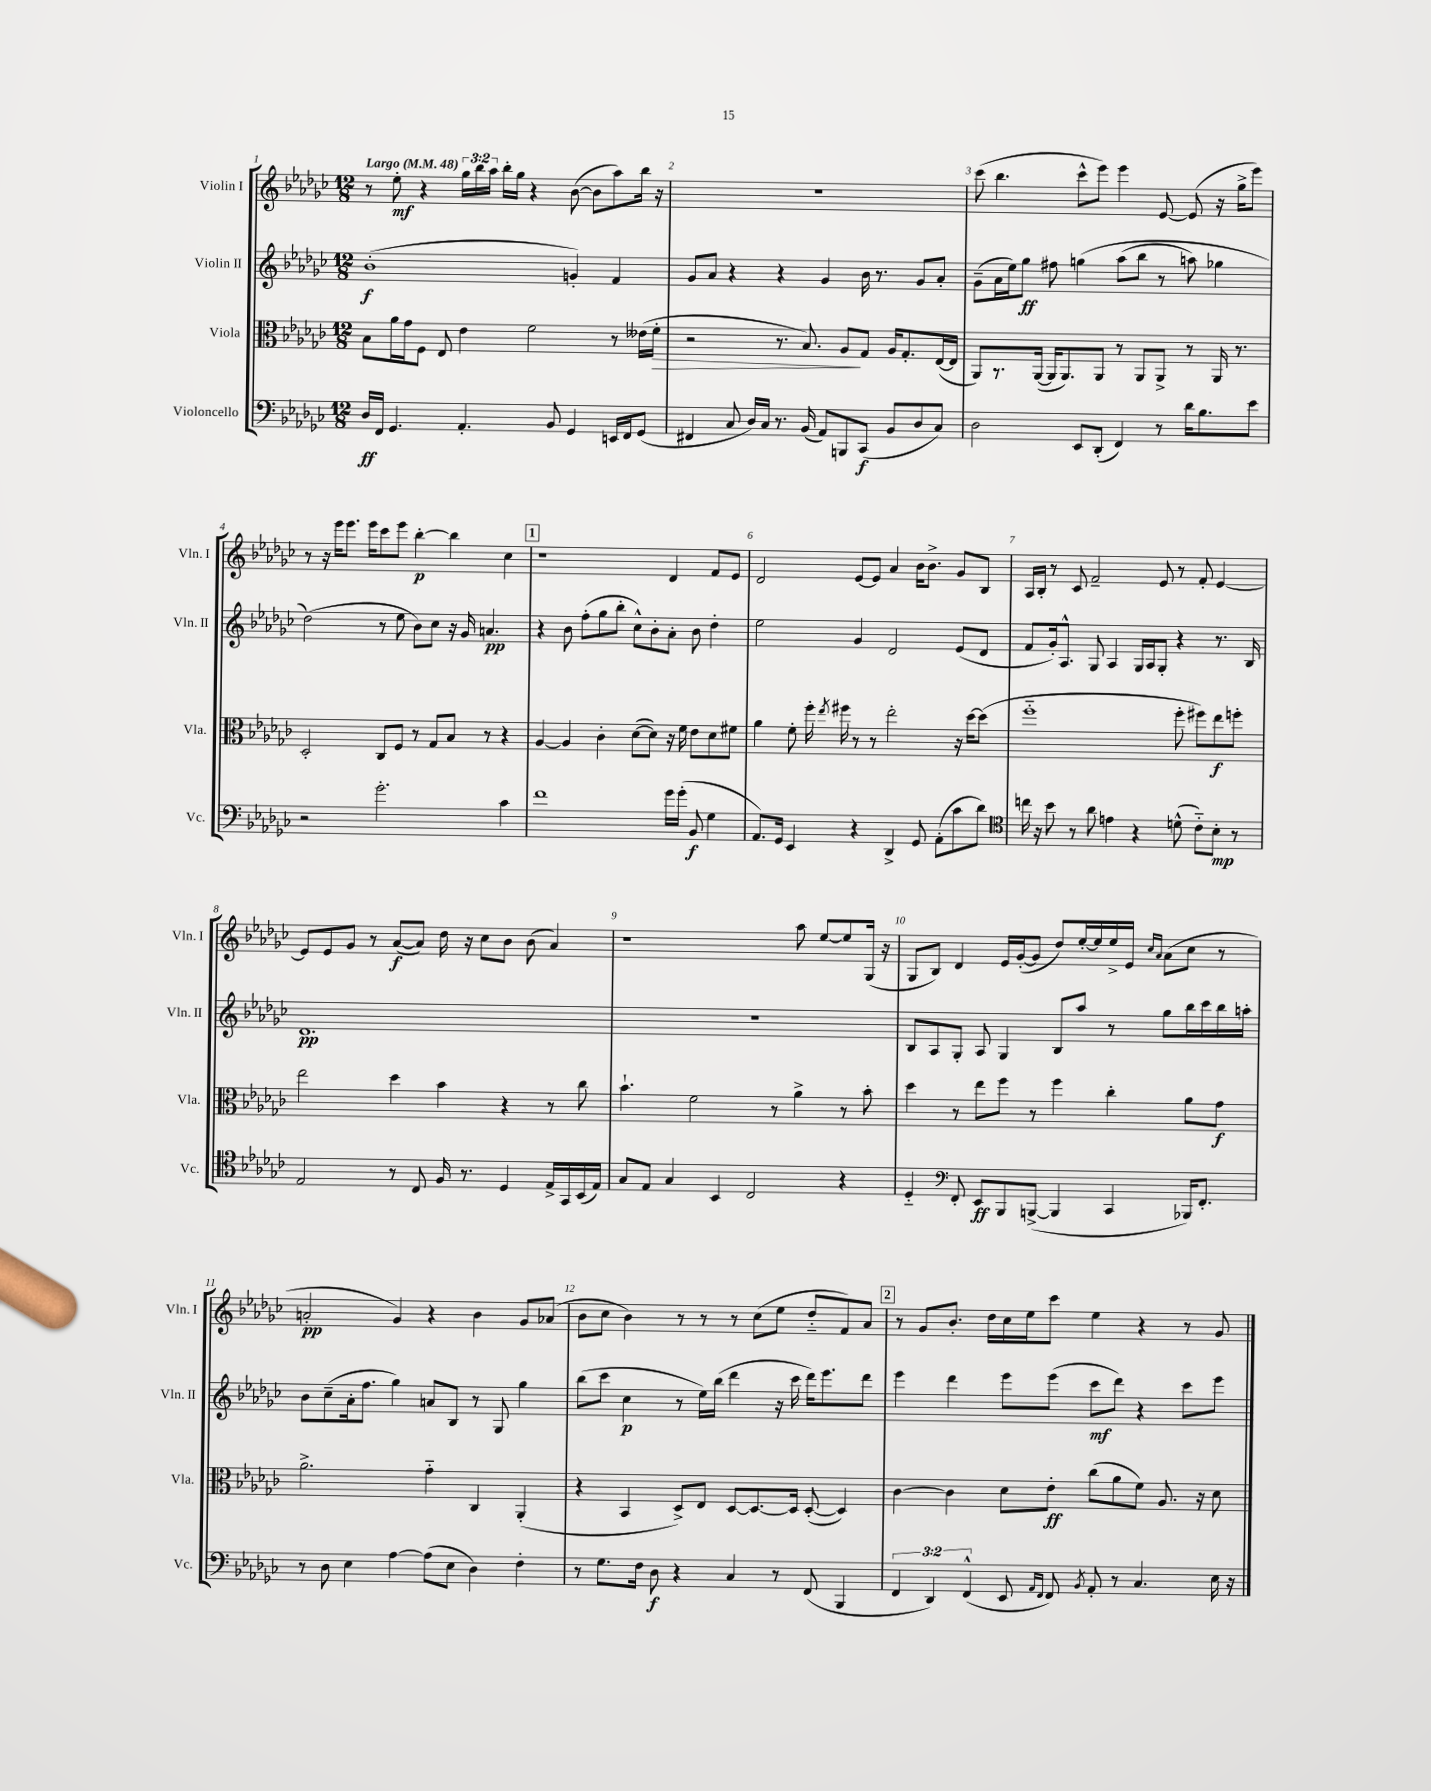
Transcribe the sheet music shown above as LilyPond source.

<<
\new StaffGroup <<
\new Staff = "s0" \with { instrumentName = "Violin I" shortInstrumentName = "Vln. I" } {
    \clef treble \key ges \major \numericTimeSignature \time 12/8 \override Staff.TupletNumber.text = #tuplet-number::calc-fraction-text \tempo "Largo" 4 = 48
    \autoBeamOff r8 ees''8-.\mf r4 \tuplet 3/2 { ges''16[ bes''16 aes''16] } bes''16[-. ges''16] r4 bes'8~( bes'8[ aes''8) bes''16] r16 |
    R1. |
    ces'''8( bes''4. ces'''8[-^ ees'''8]) ees'''4 ees'8~ ees'8( r16 ges''16[-> ees'''8]) |
    r8 r16 ees'''16[ ees'''8.] ees'''16[ ces'''8 ees'''8] bes''4~-.\p bes''4 ces''4 |
    \mark \markup { \box "1" } r1 des'4 f'8[ ees'8] |
    des'2 ees'8[~ ees'8] aes'4 bes'16[ bes'8.]-> ges'8[ bes8] |
    aes16[ bes16]-. r8 ces'8 f'2-- ees'8 r8 f'8-. ees'4~ |
    ees'8[ ees'8 ges'8] r8 aes'8[~\f( aes'8]) des''16 r16 ces''8[ bes'8] bes'8( aes'4) |
    r1 aes''8 ees''8[~ ees''8 ges16]( r16 |
    ges8[ bes8]) des'4 ees'16[ ges'16~-.( ges'8] des''8[) ees''16~-. ees''16 ees''16-> ees'16] \grace { ces''16[ aes'16] } aes'8[( ces''8] r8 |
    a'2-.\pp ges'4) r4 bes'4 ges'8[ aes'8]( |
    bes'8[ ces''8] bes'4) r8 r8 r8 ces''8[( ees''8] des''8[-_ f'8) aes'8] |
    \mark \markup { \box "2" } r8 ges'8[ bes'8.]-. des''16[ ces''16 ees''16 ces'''8] ees''4 r4 r8 ges'8 \bar "|." |
}
\new Staff = "s1" \with { instrumentName = "Violin II" shortInstrumentName = "Vln. II" } {
    \clef treble \key ges \major \numericTimeSignature \time 12/8
    \autoBeamOff bes'1-.\f( g'4-.) f'4 |
    ges'8[ aes'8] r4 r4 ges'4 bes'16 r8. ges'8[ aes'8]-. |
    ges'8[--( aes'16 ees''16) ges''8]\ff fis''8 g''4\( aes''8[( bes''8] r8 a''8) ges''4 |
    des''2(\) r8 ees''8 bes'8[) ces''8] r16 ges'16 a'4.\pp |
    \mark \markup { \box "1" } r4 bes'8 f''8[-.( ges''8 bes''8]-. ces''8[-^) bes'8-. aes'8]-. bes'8 des''4-. |
    ees''2 ges'4 des'2 ees'8[( des'8] |
    f'8[ ges'16-.) aes8.]-^ ges8 aes4 ges16[ aes16 ges8]-. r4 r8. bes16 |
    des'1.\pp |
    R1. |
    bes8[ aes8 ges8]-. aes8 ges4 bes8[ aes''8] r8 ges''8[ bes''16 ces'''16 bes''16 a''16]-. |
    bes'8[ ces''8--( aes'16-. f''8.] ges''4) a'8[ bes8] r8 ges8 ges''4 |
    bes''8[( ces'''8] ces''4\p r8 ees''16[) bes''16]( des'''4 r16 ces'''16 des'''16[) ees'''8. des'''8] |
    \mark \markup { \box "2" } ees'''4 des'''4 ees'''8[ ees'''8]( ces'''8[\mf des'''8]) r4 ces'''8[ ees'''8] \bar "|." |
}
\new Staff = "s2" \with { instrumentName = "Viola" shortInstrumentName = "Vla." } {
    \clef alto \key ges \major \numericTimeSignature \time 12/8
    \autoBeamOff bes8[ aes'16 ges'16 f8] ees8 ees'4 f'2 r8 eeses'16[( f'16]-.\> |
    r2 r8. bes8.) aes8[\! ges8] aes16[ ges8.-. ees16~( ees16] |
    aes,8[) r8. aes,16]~( aes,16[ aes,8.) aes,8] r8 aes,8[ aes,8]-> r8 aes,16 r8. |
    des2-. ces8[ f8] r8 ges8[ bes8] r8 r4 |
    \mark \markup { \box "1" } aes4~ aes4 ces'4-. des'8[~( des'8]) r16 f'16 ees'8[ des'8 fis'8] |
    aes'4 f'8-. f''16-. \acciaccatura { ees''8 } fis''16 r8 r8 ees''2-. r16 des''16[~ des''8]( |
    f''1-_ f''8-. fis''8[) ees''8\f f''8]-. |
    ees''2 des''4 bes'4 r4 r8 ces''8 |
    bes'4.-! f'2 r8 aes'4-> r8 bes'8-. |
    des''4 r8 ees''8[ f''8] r8 f''4 ces''4-. aes'8[ ges'8]\f |
    aes'2.-> ges'4-_ ces4 aes,4-.( |
    r4 bes,4 des8[->) ees8] des8[~ des8.~ des16] des8~-.( des4) |
    \mark \markup { \box "2" } ces'4~ ces'4 des'8[ ees'8]-.\ff ces''8[( aes'8 f'8]) aes8. r16 des'8 \bar "|." |
}
\new Staff = "s3" \with { instrumentName = "Violoncello" shortInstrumentName = "Vc." } {
    \clef bass \key ges \major \numericTimeSignature \time 12/8 \override Staff.TupletNumber.text = #tuplet-number::calc-fraction-text
    \autoBeamOff des16[\ff f,16] ges,4. aes,4.-. bes,8 ges,4 e,16[ f,16 ges,8]( |
    fis,4 ces8 des16[) ces16] r8. bes,16( aes,8[) b,,8 ces,8]\f( bes,8[ des8 ces8]) |
    des2 ees,8[ des,8]-.( f,4) r8 des'16[ bes8. ees'8] |
    r2 ges'2.-. ces'4 |
    \mark \markup { \box "1" } f'1 ges'16[ ges'16]-.( bes,8\f ges4 |
    aes,8.[) ges,16] ees,4 r4 des,4-> ges,8 aes,8[-.( ces'8 des'8]) |
    \clef tenor c''16 r16 bes'8 r8 aes'8 e'4 r4 d'8-^( ces'8[-_) bes8]-.\mp r8 |
    ees2 r8 ces8 f16 r8. des4 ees16[-> ges,16 bes,16( ees16]) |
    ges8[ ees8] ges4 bes,4 ces2 r4 |
    des4-_ \clef bass f,8-. ees,8[\ff bes,,8 b,,8]~->( b,,4 ces,4 bes,,16[) f,8.]-. |
    r8 des8 ees4 aes4~ aes8[( ees8] des4) f4-. |
    r8 ges8.[ f16] des8\f r4 ces4 r8 f,8( bes,,4 |
    \mark \markup { \box "2" } \tuplet 3/2 { f,4 des,4) f,4-^( } ees,8 \grace { aes,16[ f,16] } f,8) \acciaccatura { bes,8 } aes,8-. r8 ces4. ees16 r16 \bar "|." |
}
>>
>>
\layout { \context { \Score \override BarNumber.break-visibility = ##(#f #t #t) barNumberVisibility = #all-bar-numbers-visible } }
